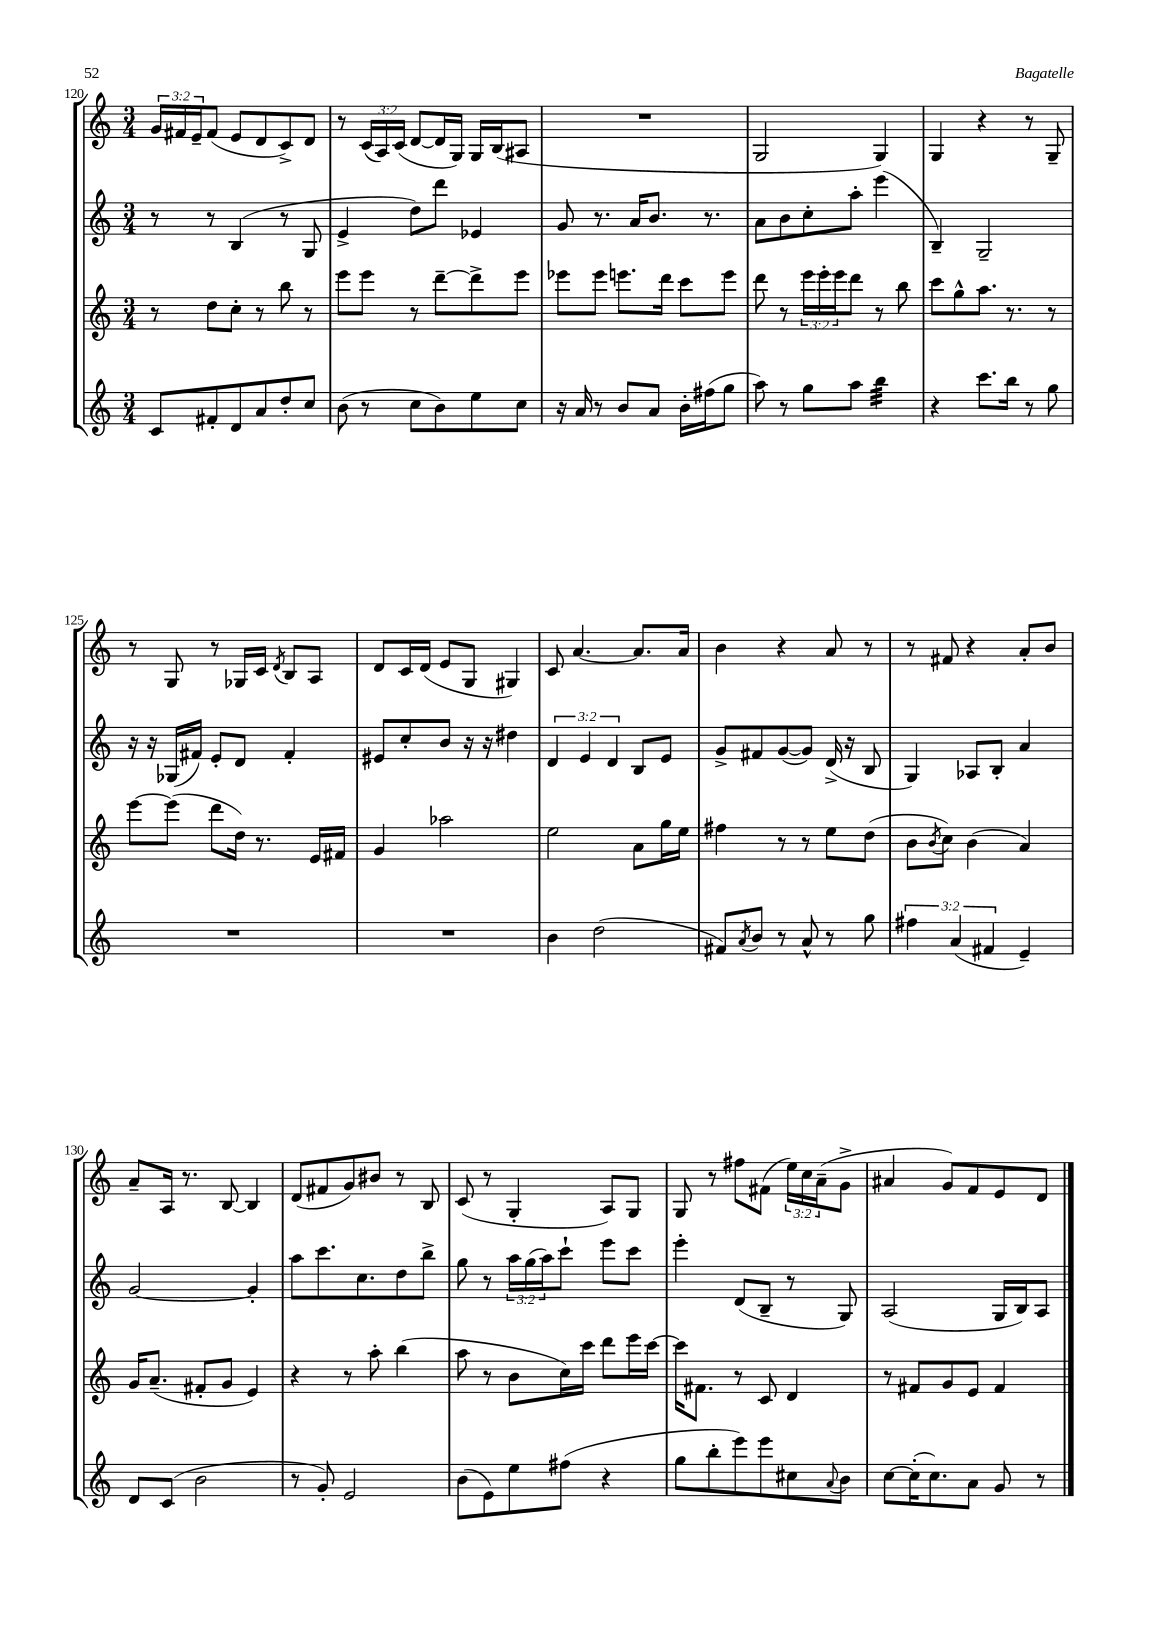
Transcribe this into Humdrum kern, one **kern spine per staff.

**kern	**kern	**kern	**kern
*part4	*part3	*part2	*part1
*staff4	*staff3	*staff2	*staff1
*clefG2	*clefG2	*clefG2	*clefG2
*k[]	*k[]	*k[]	*k[]
*M3/4	*M3/4	*M3/4	*M3/4
=120	=120	=120	=120
8c/L	8r	8r	24g/LL
.	.	.	24f#X/
.	.	.	24e~/J
8f#X'/	8dd\L	8r	(8f#/J
8d/	8cc'\J	(4B/	8e/L
8a/	8r	.	8d/
8dd'/	8bb\	8r	8c^/)
8cc/J	8r	8G/	8d/J
=121	=121	=121	=121
(8b\	8eee\L	4e^/	8r
8r	8eee\J	.	(24c/LL
.	.	.	24A/)
.	.	.	(24c/JJ
8cc\L	8r	8dd\L)	[8d/L
8b\)	[8ddd~\L	8ddd\J	16d/L]
.	.	.	16G/JJ)
8ee\	8ddd^\]	4e-X/	16G/LL
.	.	.	(16B/J
8cc\J	8eee\J	.	8A#X/J
=122	=122	=122	=122
16r	8eee-X\L	8g/	2.r
16a/	.	.	.
8r	8eee-\J	8.r	.
8b/L	8.eeen\L	.	.
.	.	16a/KL	.
8a/J	.	8.b/J	.
.	16ddd\Jk	.	.
16b'\LL	8ccc\L	.	.
(16ff#X\J	.	8.r	.
8gg\J	8eee\J	.	.
=123	=123	=123	=123
8aa\)	8ddd\	8a\L	2G/
8r	8r	8b\	.
8gg\L	24eee\LL	8cc'\	.
.	24eee'\	.	.
.	24eee\J	.	.
8aa\J	8ddd\J	8aa'\J	.
*tremolo	*	*	*
32bb\LLL	8r	(4eee\	4G/)
32bb\	.	.	.
32bb\	.	.	.
32bb\	.	.	.
32bb\	8bb\	.	.
32bb\	.	.	.
32bb\	.	.	.
32bb\JJJ	.	.	.
*Xtremolo	*	*	*
=124	=124	=124	=124
4r	8ccc\L	4B~/)	4G/
.	8gg^^\	.	.
8.ccc\L	8.aa\J	2G~/	4r
16bb\Jk	8.r	.	.
8r	.	.	8r
8gg\	8r	.	8G~/
!!LO:LB:g=z
=125	=125	=125	=125
2.r	[8eee\L	16r	8r
.	.	16r	.
.	(8eee\J]	(16G-X/LL	8G/
.	.	16f#X/JJ)	.
.	8ddd\L	8e'/L	8r
.	16dd\Jk)	8d/J	16G-X/LL
.	8.r	.	16c/JJ
.	.	.	8qd/
.	.	4f#'/	8B/L
.	16e/LL	.	8A/J
.	16f#X/JJ	.	.
=126	=126	=126	=126
2.r	4g/	8e#X/L	8d/L
.	.	8cc'/	16c/L
.	.	.	(16d/JJ
.	2aa-X\	8b/J	8e/L
.	.	16r	8G/J
.	.	16r	.
.	.	4dd#X\	4G#X/)
=127	=127	=127	=127
4b\	2ee\	6d/	8c/
.	.	.	[4.a/
.	.	6e/	.
(2dd\	.	.	.
.	.	6d/	.
.	8a\L	8B/L	8.a/L]
.	16gg\L	8e/J	.
.	16ee\JJ	.	16a/Jk
=128	=128	=128	=128
8f#X/L)	4ff#X\	8g^/L	4b\
8qa/	.	.	.
8b/J	.	8f#X/	.
8r	8r	([8g/	4r
8a^^/	8r	8g/J])	.
8r	8ee\L	(16d^/	8a/
.	.	16r	.
8gg\	(8dd\J	8B/	8r
=129	=129	=129	=129
6ff#X\	8b\L	4G/)	8r
.	8qb/	.	.
.	8cc\J)	.	8f#X/
(6a/	.	.	.
.	(4b\	8A-X/L	4r
6f#X/	.	.	.
.	.	8B'/J	.
4e~/)	4a/)	4a/	8a'/L
.	.	.	8b/J
!!LO:LB:g=z
=130	=130	=130	=130
8d/L	16g/KL	[2g/	8a~/L
.	(8.a~/J	.	.
(8c/J	.	.	16A/Jk
.	.	.	8.r
2b\	8f#X'/L	.	.
.	8g/J	.	[8B/
.	4e/)	4g'/]	4B/]
=131	=131	=131	=131
8r	4r	8aa\L	(8d/L
8g'/)	.	8.ccc\	8f#X/
2e/	8r	.	8g/)
.	.	8.cc\	.
.	8aa'\	.	8b#X/J
.	(4bb\	8dd\	8r
.	.	8bb^\J	8B/
=132	=132	=132	=132
(8b\L	8aa\	8gg\	(8c/
8e\)	8r	8r	8r
8ee\	8b\L	24aa\LL	4G'/
.	.	(24gg\	.
.	.	24aa\J)	.
(8ff#X\J	16cc\L)	8ccc`\J	.
.	16ccc\JJ	.	.
4r	8ddd\L	8eee\L	8A/L)
.	16eee\L	8ccc\J	8G/J
.	[16ccc\JJ	.	.
=133	=133	=133	=133
8gg\L	16ccc\KL]	4eee'\	8G/
.	8.f#X\J	.	.
8bb'\	.	.	8r
8eee\)	8r	(8d/L	8ff#X\L
8eee\	8c/	8B~/J	(8f#X\J
8cc#X\	4d/	8r	24ee\LL)
.	.	.	24cc\
.	.	.	(24a~\J
8qqa/	.	.	.
8b\J	.	8G/)	8g^\J
=134	=134	=134	=134
[8cc\L	8r	(2A/	4a#X/
(16cc'\K]	8f#X/L	.	.
8.cc\)	.	.	.
.	8g/	.	8g/L)
8a\J	8e/J	.	8f/
8g/	4f#/	16G/LL	8e/
.	.	16B/J)	.
8r	.	8A/J	8d/J
==	==	==	==
*-	*-	*-	*-
